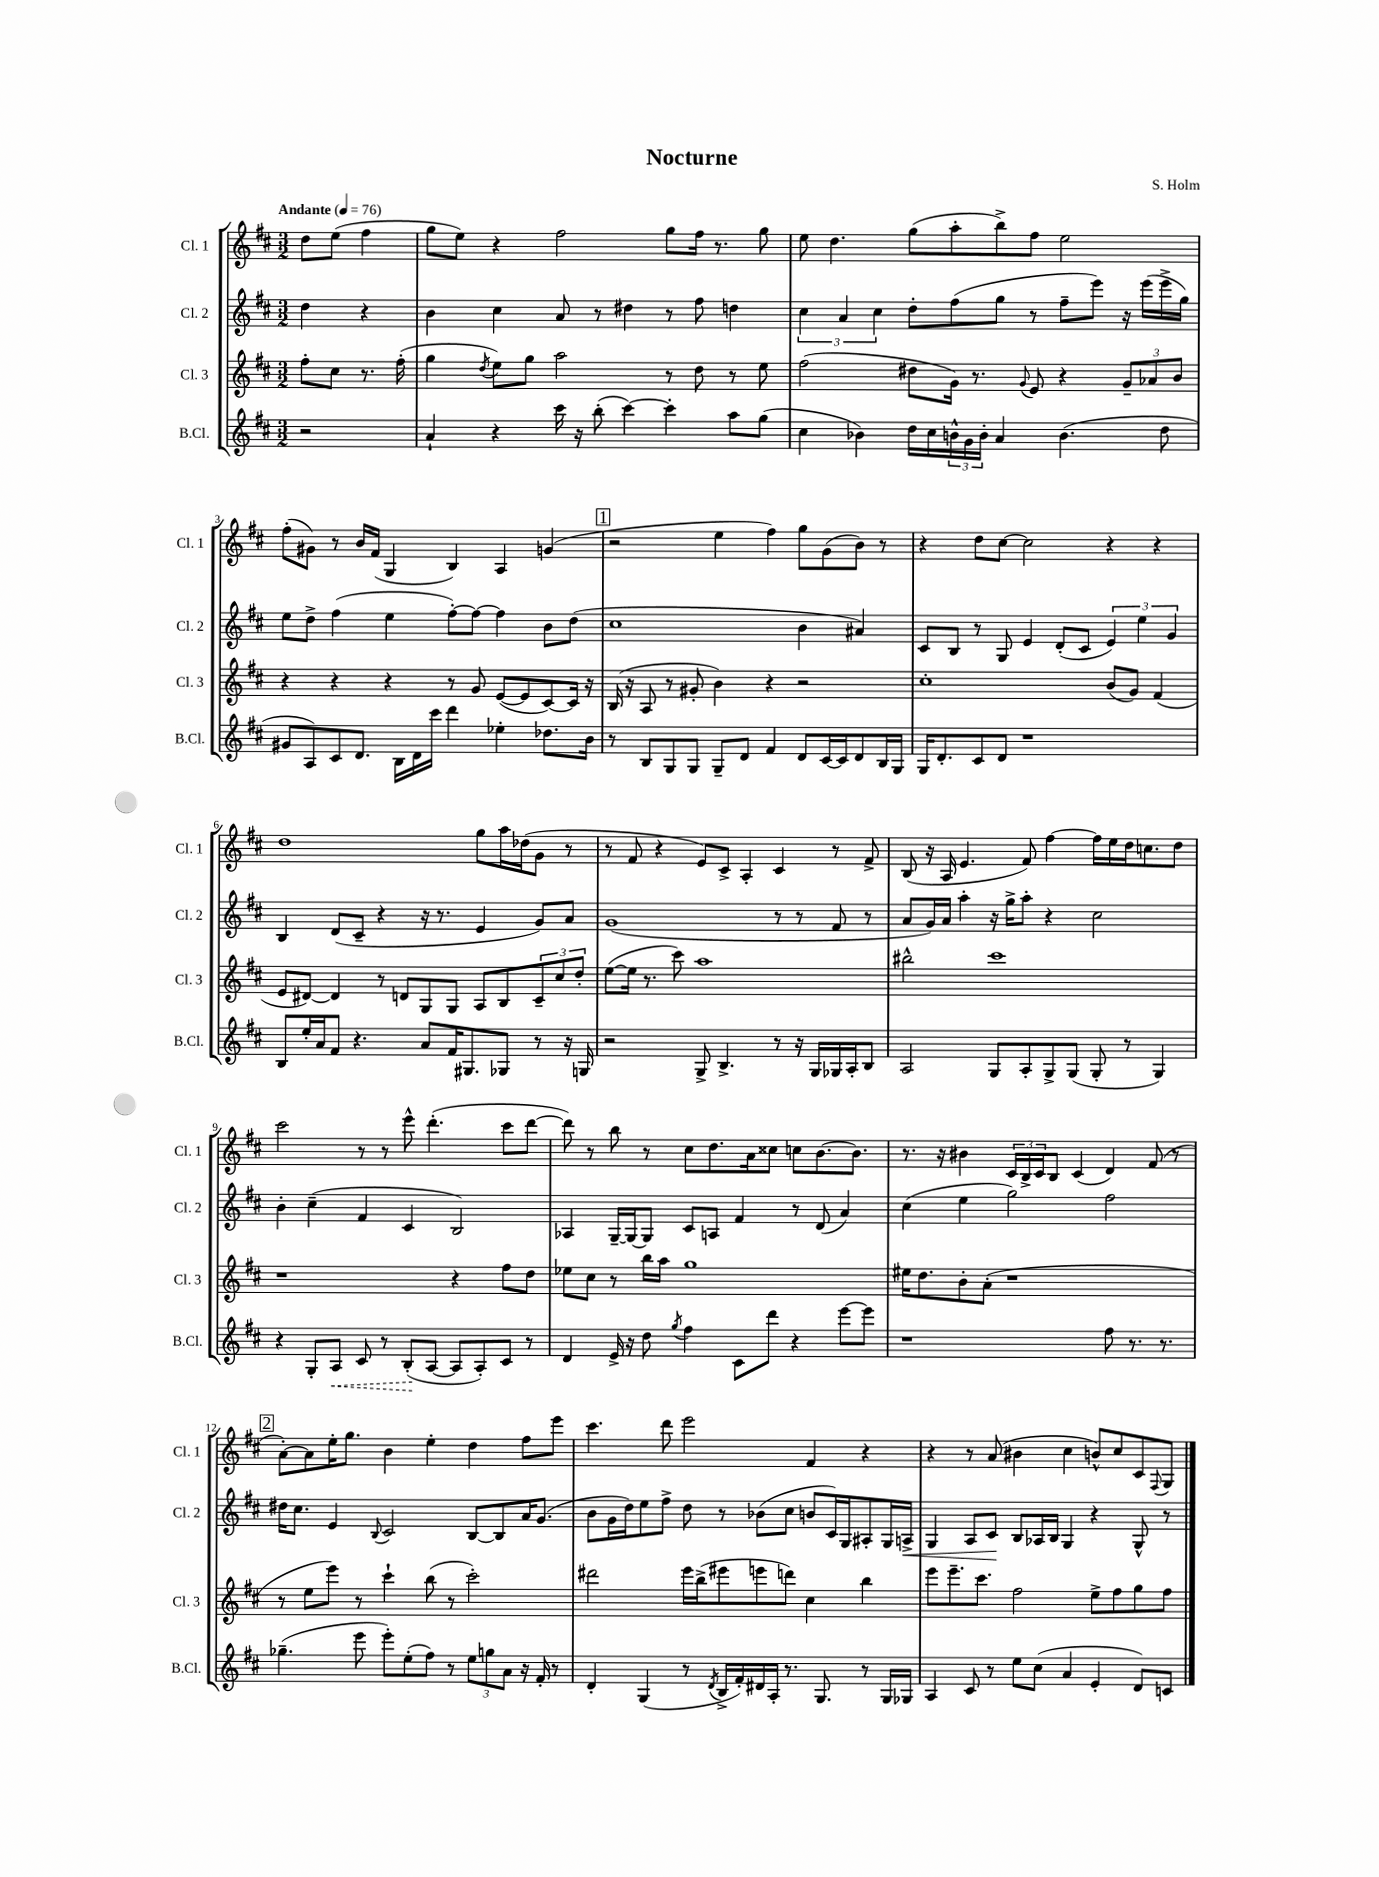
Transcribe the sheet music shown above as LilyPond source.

\header { title = "Nocturne" composer = "S. Holm" }
<<
\new StaffGroup <<
\new Staff = "s0" \with { instrumentName = "Cl. 1" shortInstrumentName = "Cl. 1" } {
    \clef treble \key d \major \numericTimeSignature \time 3/2 \partial 2 \tempo "Andante" 4 = 76
    d''8 e''8( fis''4 |
    g''8 e''8) r4 fis''2 g''8 fis''16 r8. g''8 |
    e''8 d''4. g''8( a''8-. b''8->) fis''8 e''2 |
    fis''8-.( gis'8) r8 b'16 fis'16( g4 b4) a4 g'4( |
    \mark \markup { \box "1" } r2 e''4 fis''4) g''8 g'8( b'8) r8 |
    r4 d''8 cis''8~ cis''2 r4 r4 |
    d''1 g''8 a''16 des''16( g'8 r8 |
    r8 fis'8 r4 e'8) cis'8-> a4-. cis'4 r8 fis'8-> |
    b8( r16 a16 e'4. fis'8) fis''4~ fis''16 e''16 d''16 c''8. d''8 |
    cis'''2 r8 r8 e'''8-^ d'''4.-.( cis'''8 d'''8~ |
    d'''8) r8 b''8 r8 cis''8 d''8. a'16 cisis''8 c''8 b'8.~ b'8. |
    r8. r16 bis'4 \tuplet 3/2 { cis'16 b16-> cis'16 } b8 cis'4( d'4) fis'8( r8 |
    \mark \markup { \box "2" } a'8~-.) a'8 e''16-. g''8. b'4 e''4-. d''4 fis''8 e'''8 |
    cis'''4. d'''8 e'''2 fis'4 r4 |
    r4 r8 a'8( bis'4 cis''4 b'8-^) cis''8 cis'8 \appoggiatura { fis8 } g8 \bar "|." |
}
\new Staff = "s1" \with { instrumentName = "Cl. 2" shortInstrumentName = "Cl. 2" } {
    \clef treble \key d \major \numericTimeSignature \time 3/2 \partial 2
    d''4 r4 |
    b'4 cis''4 a'8 r8 dis''4 r8 fis''8 d''4 |
    \tuplet 3/2 { cis''4 a'4 cis''4 } d''8-. fis''8( g''8 r8 fis''8-- e'''8) r16 e'''16( e'''16-> g''16) |
    e''8 d''8-> fis''4( e''4 fis''8~-.) fis''8~ fis''4 b'8 d''8( |
    \mark \markup { \box "1" } cis''1 b'4 ais'4) |
    cis'8 b8 r8 g8 e'4 d'8-.( cis'8 \tuplet 3/2 { e'4) e''4 g'4 } |
    b4 d'8( cis'8-- r4 r16 r8. e'4 g'8) a'8 |
    g'1( r8 r8 fis'8 r8 |
    a'8 g'16) a'16 a''4-. r16 g''16-> a''8-. r4 cis''2 |
    b'4-. cis''4--( fis'4 cis'4 b2) |
    aes4 g16~-- g16~ g8 cis'8 a8 fis'4 r8 d'8( a'4) |
    cis''4( e''4 g''2) fis''2 |
    \mark \markup { \box "2" } dis''16 cis''8. e'4 \appoggiatura { b8 } cis'2 b8~ b8 a'16 g'8.( |
    b'8 g'16 d''16) e''8 fis''8-> d''8 r8 bes'8( cis''8 b'8 cis'16) g16 ais8-. g16 a16->\< |
    g4 a8 cis'8\! b8 aes16 b16 g4 r4 g8-^ r8 \bar "|." |
}
\new Staff = "s2" \with { instrumentName = "Cl. 3" shortInstrumentName = "Cl. 3" } {
    \clef treble \key d \major \numericTimeSignature \time 3/2 \partial 2
    fis''8-. cis''8 r8. fis''16-.( |
    g''4 \acciaccatura { d''8 } e''8) g''8 a''2 r8 d''8 r8 e''8 |
    fis''2( dis''8 g'16) r8. \appoggiatura { g'8 } e'8 r4 \tuplet 3/2 { g'8-- aes'8 b'8 } |
    r4 r4 r4 r8 g'8 e'8~( e'8 cis'8~) cis'16 r16 |
    \mark \markup { \box "1" } b16( r16 a8 r8 gis'8-. b'4) r4 r2 |
    cis''1-. b'8( g'8) fis'4( |
    e'8 dis'8~) dis'4 r8 d'8 g8 g8 a8 b8 \tuplet 3/2 { cis'8-- cis''8 d''8-. } |
    e''8~( e''16 r8. cis'''8) a''1 |
    bis''2-^ cis'''1 |
    r1 r4 fis''8 d''8 |
    ees''8 cis''8 r8 b''16 a''16 g''1 |
    eis''16 d''8. b'8-. a'8-.( r1 |
    \mark \markup { \box "2" } r8 e''8 e'''8) r8 cis'''4-! b''8( r8 cis'''2-.) |
    dis'''2 e'''16 b''16->( eis'''8 e'''8 d'''8) cis''4 b''4 |
    e'''8 e'''8.-- cis'''8. fis''2 e''8-> fis''8 g''8 fis''8 \bar "|." |
}
\new Staff = "s3" \with { instrumentName = "B.Cl." shortInstrumentName = "B.Cl." } {
    \clef treble \key d \major \numericTimeSignature \time 3/2 \partial 2
    r2 |
    a'4-! r4 cis'''16 r16 b''8-.( cis'''4~) cis'''4-. a''8 g''8( |
    cis''4 bes'4) d''16 cis''16 \tuplet 3/2 { b'16-^ g'16 b'16-. } a'4 b'4.( d''8 |
    gis'8 a8) cis'8 d'8. b16 d'16 cis'''16 d'''4 ees''4-. des''8. b'16 |
    \mark \markup { \box "1" } r8 b8 g8 g8 g8-- d'8 fis'4 d'8 cis'16~ cis'16 d'8 b16 g16 |
    g16 d'8.-. cis'8 d'8 r1 |
    b8 e''16-. a'16 fis'8 r4. a'8 fis'16 gis8. ges8 r8 r16 g16 |
    r2 g8-> b4.-> r8 r16 g16 ges16 a16-. b8 |
    a2 g8 a8-. g8-> g8( g8-. r8 g4) |
    r4 g8-. \once \override Hairpin.style = #'dashed-line a8\< cis'8 r8 b8-.\!( a8~ a8 a8-.) cis'8 r8 |
    d'4 e'16-> r16 d''8 \acciaccatura { g''8 } fis''4 cis'8 d'''8 r4 e'''8~ e'''8 |
    r1 fis''8 r8. r8. |
    \mark \markup { \box "2" } ges''4.--( e'''8 e'''8-.) e''8-.( fis''8) r8 \tuplet 3/2 { e''8 g''8 a'8 } r16 fis'16-. r8 |
    d'4-. g4( r8 \acciaccatura { d'8 } b16-> fis'16-.) dis'16 a16-. r8. g8. r8 g16 ges16 |
    a4 cis'8 r8 e''8 cis''8( a'4 e'4-. d'8) c'8 \bar "|." |
}
>>
>>
